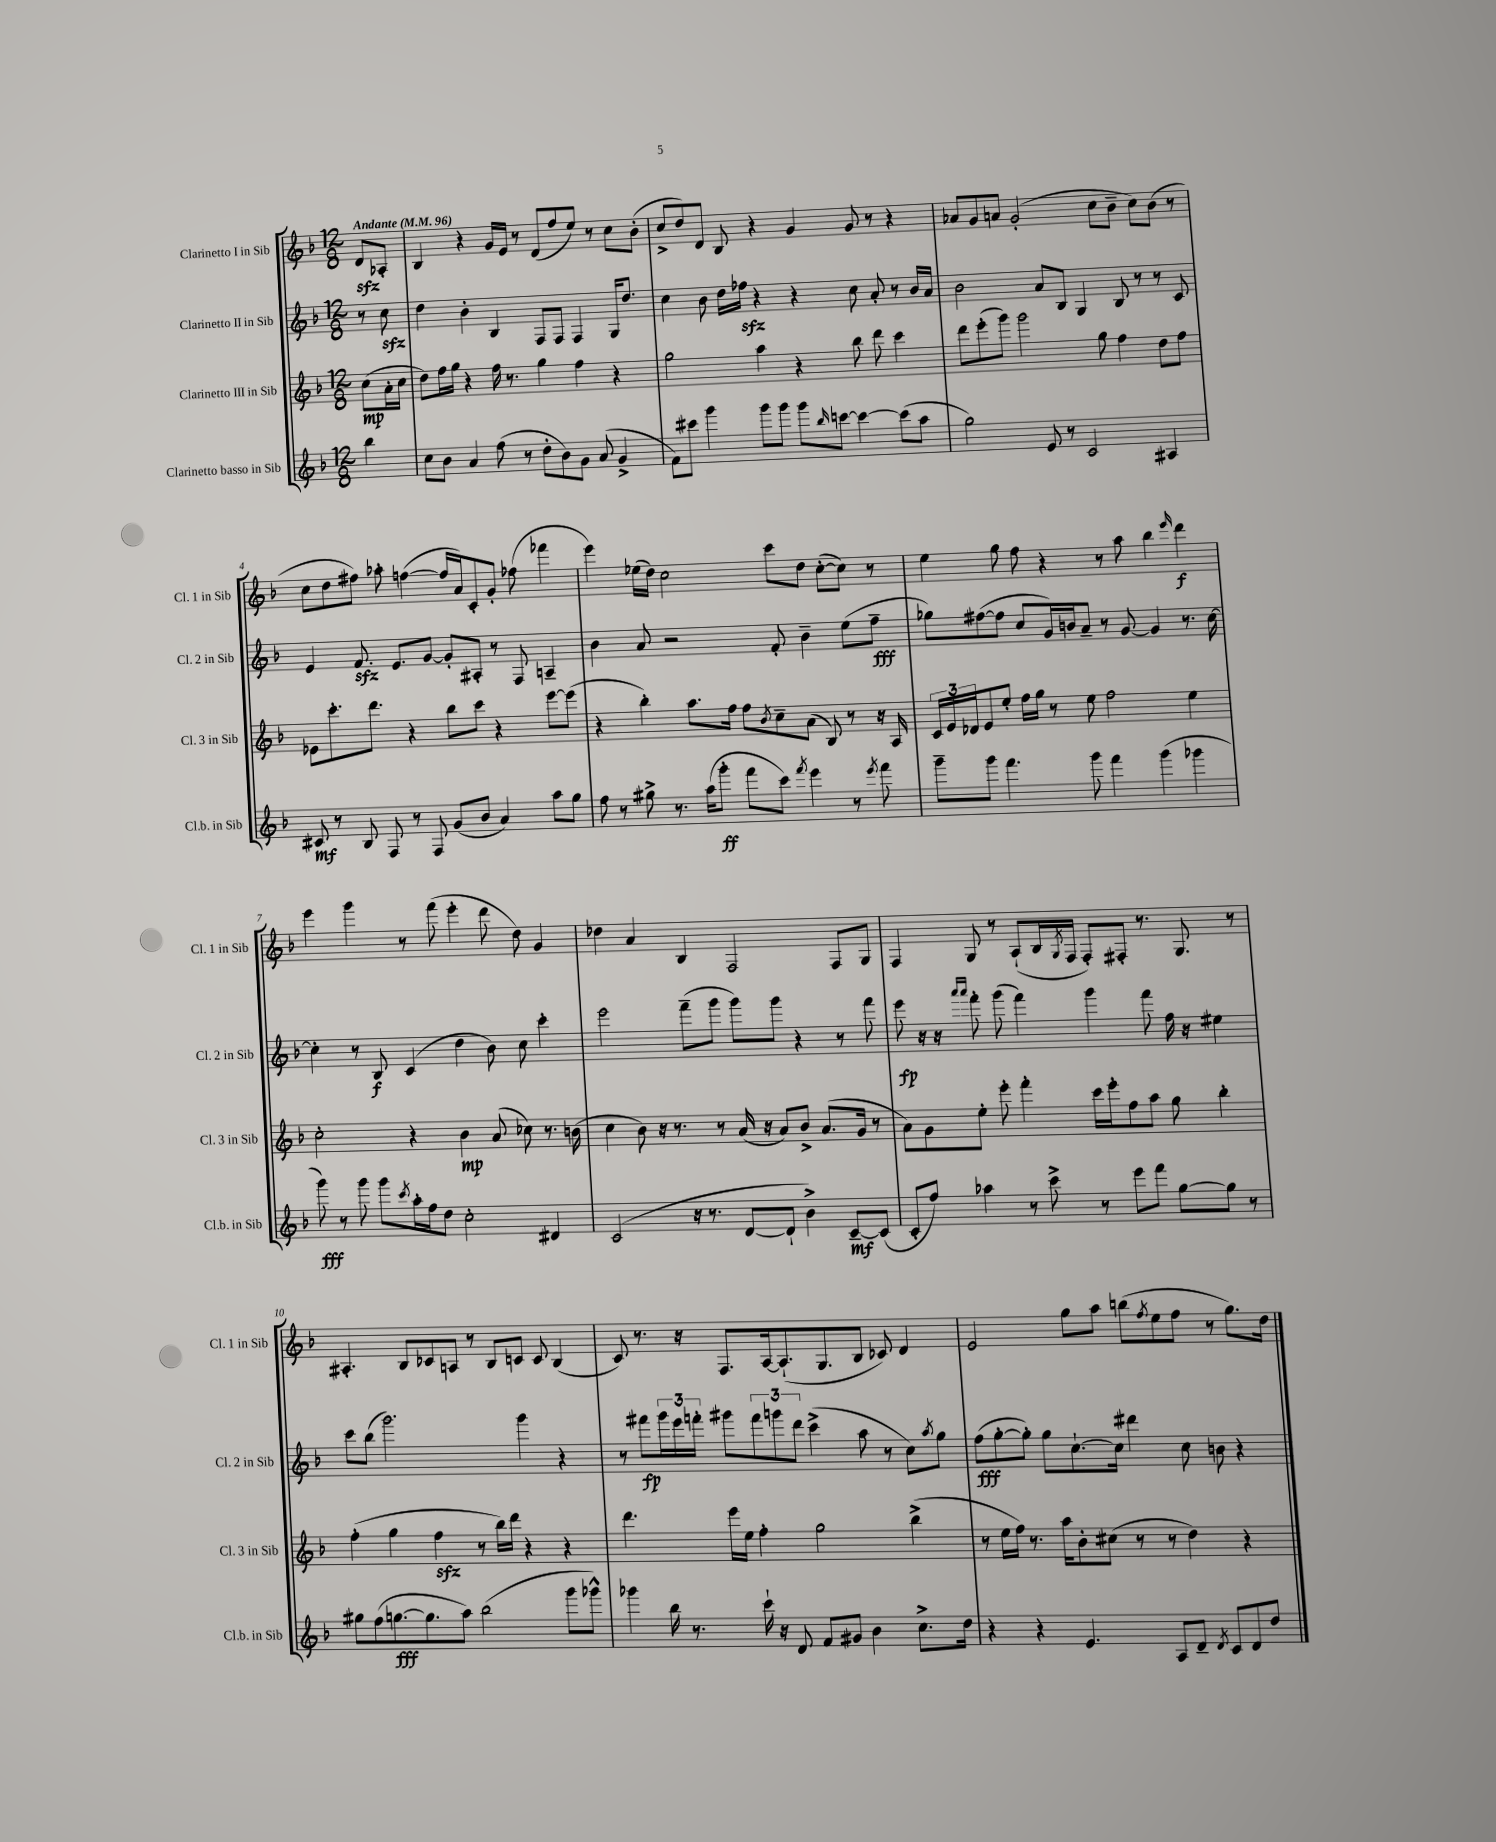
<<
\new StaffGroup <<
\new Staff = "s0" \with { instrumentName = "Clarinetto I in Sib" shortInstrumentName = "Cl. 1 in Sib" } {
    \clef treble \key f \major \numericTimeSignature \time 12/8 \partial 4 \tempo "Andante" 4 = 96
    d'8\sfz aes8-. |
    bes4 r4 g'16 e'16 r8 d'8( f''8 e''8) r8 c''8 bes'8-.( |
    c''8-> d''8) d'8 bes8 r4 g'4 g'8 r8 r4 |
    aes'8 g'8 a'8 g'2-.( c''8 bes'8-- c''8) bes'8( r8 |
    c''8 d''8 fis''8) aes''8-. f''4~( f''16 a'16) c'8-. g'8-. fes''8( fes'''4 |
    e'''4) ees''16( d''16) c''2 c'''8 d''8 c''8~-.( c''8) r8 |
    e''4 g''8 f''8 r4 r8 a''8 bes''4 \grace { e'''16 } d'''4\f |
    e'''4 g'''4 r8 f'''8( e'''4-. d'''8 d''8) g'4 |
    des''4 a'4 bes4 f2 f8 g8 |
    f4 g8 r8 a8-!( bes16 \acciaccatura { g8 } f16 f8-.) fis8-. r8. g8. r8 |
    ais4.-. bes8 ces'8 a8 r8 bes8 c'8 c'8 bes4( |
    c'8) r8. r16 f8. a16~ a8.-!( g8. bes8 ces'8) d'4 |
    e'2 g''8 a''8 b''8( \acciaccatura { f''8 } e''8 f''8 r8 g''8.) d''16 \bar "|." |
}
\new Staff = "s1" \with { instrumentName = "Clarinetto II in Sib" shortInstrumentName = "Cl. 2 in Sib" } {
    \clef treble \key f \major \numericTimeSignature \time 12/8 \partial 4
    r8 c''8\sfz |
    d''4 bes'4-. bes4 f8 f8 f4 g16 d''8. |
    c''4 bes'8 d''16 fes''16\sfz r4 r4 c''8 a'8-. r8 bes'16 a'16 |
    bes'2 a'8 bes8 g4 bes8 r8 r8 c'8 |
    e'4 f'8.\sfz e'8. g'8~ g'8-. ais8-. r8 f8 a4-- |
    bes'4 a'8 r2 f'8-. bes'4-- e''8( f''8--\fff |
    ges''8) fis''8~( fis''8 c''8 g'16) b'16 a'8-- r8 g'8~ g'4 r8. c''16~ |
    c''4-. r8 bes8\f c'4( d''4 bes'8) c''8 c'''4-. |
    e'''2 f'''8--( g'''8 g'''8) g'''8 r4 r8 f'''8 |
    e'''8\fp r16 r16 \grace { a'''16 a'''16 } f'''8-. g'''8( f'''4) g'''4 f'''8 f''16 r16 eis''4 |
    c'''8 bes''8( g'''2.) g'''4 r4 |
    r8 fis'''8\fp \tuplet 3/2 { g'''16 e'''16 f'''16-. } gis'''8 \tuplet 3/2 { f'''8 g'''8 d'''8 } c'''4->( a''8 r8 c''8) \acciaccatura { a''8 } g''8 |
    f''8\fff( g''8~-. g''8-.) g''8 c''8.~-! c''16 dis'''4 c''8 b'8 r4 \bar "|." |
}
\new Staff = "s2" \with { instrumentName = "Clarinetto III in Sib" shortInstrumentName = "Cl. 3 in Sib" } {
    \clef treble \key f \major \numericTimeSignature \time 12/8 \partial 4
    c''8\mp( a'16-. c''16 |
    d''8) f''16 g''16 r4 f''16 r8. g''4 f''4 r4 |
    g''2 a''4 r4 bes''8 d'''8 c'''4 |
    d'''8 e'''8-.( g'''8) g'''2 g''8 f''4 d''8 f''8 |
    ees'8 c'''8.-. d'''8. r4 bes''8 c'''8 r4 e'''8~ e'''8( |
    r4 bes''4-.) a''8. f''16 f''8 \acciaccatura { bes'8 } c''8-- a'8( bes8) r8 r16 a16 |
    \tuplet 3/2 { c'16 e'16 des'16 } e'8 e''8-. f''16 g''16 r8 e''8 f''2 e''4 |
    c''2-. r4 bes'4\mp a'8( ces''8) r8. b'16( |
    c''4 bes'8) r16 r8. r8 a'16( r16 a'8) bes'8-> a'8.( g'16 r8 |
    a'8) g'8 e''8-. e'''8-. f'''4-. c'''16 e'''16-. f''8 a''8 g''8 bes''4-. |
    f''4-.( g''4 f''4\sfz r8 bes''16) d'''16 r4 r4 |
    d'''4. e'''16 e''16 f''4-. g''2 bes''4->( |
    r8 e''16 f''16) r8. a''16 bes'8-. cis''8( r8 r8 d''4) r4 \bar "|." |
}
\new Staff = "s3" \with { instrumentName = "Clarinetto basso in Sib" shortInstrumentName = "Cl.b. in Sib" } {
    \clef treble \key f \major \numericTimeSignature \time 12/8 \partial 4
    bes''4 |
    c''8 bes'8 a'4 f''8( r8 d''8-. bes'8) g'8 a'8( g'4-> |
    f'8) cis'''8 g'''4 g'''8 g'''8 g'''8 \grace { bes''16 } c'''8~ c'''4~ c'''8( a''8 |
    g''2) e'8 r8 c'2 ais4 |
    cis'8\mf r8 bes8 f8 r8 f8 g'8( bes'8 a'4) a''8 g''8 |
    f''8 r8 gis''8-> r8. a''16( g'''8-.\ff f'''8 c'''8) \acciaccatura { f'''8 } e'''4 r8 \acciaccatura { e'''8 } f'''8 |
    g'''8-- g'''8 f'''4. g'''8 f'''4 g'''4( ges'''4 |
    g'''8\fff) r8 g'''8 g'''8 \acciaccatura { c'''8 } a''16-. f''16 d''8 c''2-. dis'4 |
    c'2( r16 r8. d'8~ d'8-! bes'4->) c'8~--\mf c'8( |
    c'8-. f''8) aes''4 r8 c'''8-> r8 e'''8 f'''8 g''8~ g''8 r8 |
    gis''8 f''8( g''8.~\fff g''8. a''8) bes''2( g'''8 ges'''8-^) |
    ges'''4 bes''16 r8. c'''16-! r16 d'8 f'8 gis'8 bes'4 c''8.-> d''16 |
    r4 r4 e'4. a8 d'8-- \acciaccatura { d'8 } c'8 d'8 d''8 \bar "|." |
}
>>
>>
